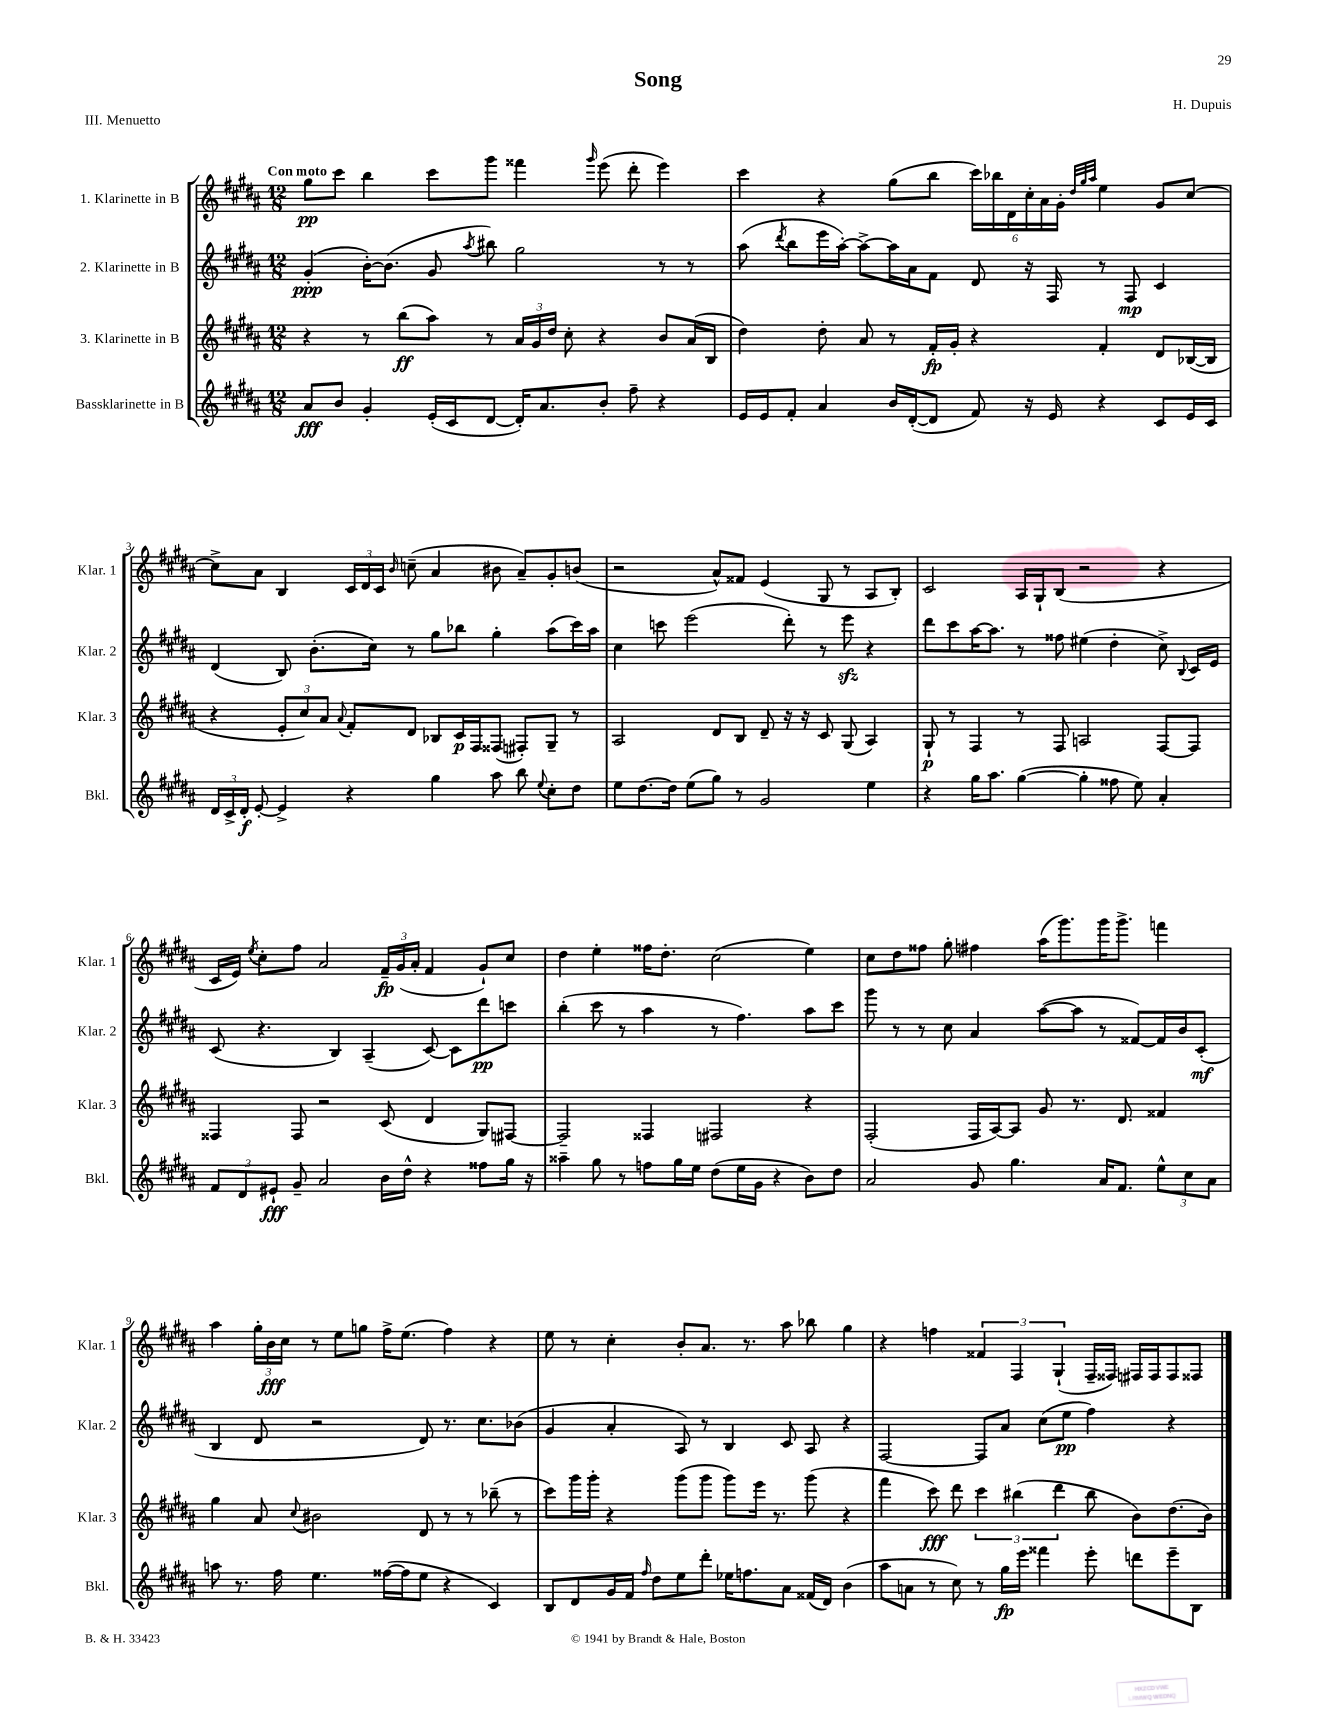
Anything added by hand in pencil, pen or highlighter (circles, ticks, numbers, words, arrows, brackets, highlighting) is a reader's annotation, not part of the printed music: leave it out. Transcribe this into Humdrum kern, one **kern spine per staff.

**kern	**kern	**kern	**kern
*staff4	*staff3	*staff2	*staff1
*clefG2	*clefG2	*clefG2	*clefG2
*k[f#c#g#d#a#]	*k[f#c#g#d#a#]	*k[f#c#g#d#a#]	*k[f#c#g#d#a#]
*M12/8	*M12/8	*M12/8	*M12/8
8a#	4r	(4g#'	8gg#
8b	.	.	8ccc#
4g#'	8r	[16b')	4bb
.	.	(8.b]	.
.	(8bb	.	.
(16e'	8aa#)	8g#	8ccc#
16c#	.	.	.
.	.	8qaa#	.
[8d#	8r	8bb#)	8ggg#
16d#'])	24a#	2gg#	4fff##
.	24g#	.	.
8.a#	.	.	.
.	24dd#	.	.
.	8cc#'	.	.
.	.	.	16qqggg#
8b'	4r	.	(8eee
8ff#~	.	.	8ddd#'
4r	8b	8r	4eee)
.	(16a#	8r	.
.	16B	.	.
=	=	=	=
16e	4dd#)	(8aa#	4ccc#
16e	.	.	.
.	.	8qddd#	.
8f#'	.	8bb	.
4a#	8dd#'	16eee	4r
.	.	[16aa#')	.
.	8a#	8aa#^_	.
16b	8r	16aa#]	(8gg#
([16d#'	.	16a#	.
8d#]	16f#'	8f#	8bb
.	16g#'	.	.
8f#)	4r	8d#	24ccc#)
.	.	.	24bb-
.	.	.	24d#
16r	.	16r	24cc#'
.	.	.	24a#
16e	.	16F#	.
.	.	.	24g#'
.	.	.	32qqdd#
.	.	.	32qqgg#
.	.	.	32qqaa#
4r	4f#'	8r	4ee
.	.	8F#	.
8c#	8d#	4c#	8g#
16e	([16B-	.	[8cc#
16c#	16B-]	.	.
=	=	=	=
24d#	4r	(4d#	8cc#^]
24c#^	.	.	.
24d#'	.	.	.
[8e'	.	.	8a#
4e^]	12e'	8B)	4B
.	12cc#)	.	.
.	.	(8.b'	.
.	12a#	.	.
.	8qqa#	.	.
4r	8f#'	.	24c#
.	.	.	24d#
.	.	16cc#)	.
.	.	.	24c#
.	.	.	16qqb
.	8d#	8r	(8cc~
4gg#	8B-	8gg#	4a#
.	16c#	8bb-	.
.	16F#	.	.
8aa#	(8F##	4gg#'	8b#
8bb	8F#')	.	8a#~)
8qqee	.	.	.
8cc#'	8G#~	(8aa#	8g#'
8dd#	8r	16ccc#)	(8b
.	.	16aa#	.
=	=	=	=
8ee	2A#	4cc#	2r
[8.dd#	.	.	.
.	.	8ccc	.
16dd#]	.	.	.
(8ee	.	(2eee	.
8gg#)	8d#	.	8a#^^)
8r	8B	.	8f##
2g#	8d#~	.	(4e
.	16r	8ddd#')	.
.	16r	.	.
.	8c#	8r	8G#
.	(8G#	8eee	8r
4ee	4A#)	4r	8A#
.	.	.	8B')
=	=	=	=
4r	8G#`	8ddd#	2c#
.	8r	8ccc#	.
16gg#	4F#	[16aa#	.
8.aa#	.	8.aa#]	.
([4gg#	8r	8r	16A#
.	.	.	16G#`
.	8F#	8ff##	(8B
4gg#']	2A	(4ee#	2r
8ff##	.	4dd#'	.
8ee)	.	.	.
4a#'	[8F#	8cc#^)	4r
.	.	8qqB	.
.	8F#]	16c#	.
.	.	16e	.
=	=	=	=
12f#	4F##	(8c#	16c#
.	.	.	16e)
12d#	.	.	.
.	.	.	8qee
.	.	4.r	8cc#'
12e#`	.	.	.
8g#~	8F##	.	8ff#
2a#	2r	.	2a#
.	.	4B)	.
.	.	(4A#~	.
16b	(8c#	.	24f#~
.	.	.	(24g#
16dd#^^	.	.	.
.	.	.	24a#'
4r	4d#	[8c#)	4f#
.	.	8c#]	.
8ff##	8G#)	8ddd#	8g#`)
16gg#	[8F#	8ccc	8cc#
16r	.	.	.
=	=	=	=
4aa##~	2F#~]	(4bb'	4dd#
8gg#	.	8ccc#	4ee'
8r	.	8r	.
8ff	4F##	4aa#	16ff##
.	.	.	8.dd#'
16gg#	.	.	.
16ee	.	.	.
(8dd#	2F#	8r	(2cc#
16ee	.	4.ff#)	.
16g#	.	.	.
4r	.	.	.
8b)	4r	8aa#	4ee)
8dd#	.	8ccc#	.
=	=	=	=
2a#	(2F#'	8ggg#	8cc#
.	.	8r	8dd#
.	.	8r	8ff##
.	.	8cc#	8gg#'
8g#	16F#	4a#	4ff#
.	[16A#)	.	.
4.gg#	8A#]	.	.
.	8g#	([8aa#	(16aa#
.	.	.	8.ggg#)
.	8.r	8aa#]	.
16a#	.	8r	16ggg#
8.f#	8.d#	.	8.ggg#^
.	.	[8f##)	.
12ee^^	4f##	16f##]	4fff
.	.	16b	.
12cc#	.	.	.
.	.	(8c#'	.
12a#	.	.	.
=	=	=	=
8aa	4gg#	4B	4aa#
8.r	.	.	.
.	8a#	8d#	24gg#'
.	.	.	24b
16ff#	.	.	.
.	.	.	24cc#
.	8qqcc#	.	.
4.ee	2b#	2r	8r
.	.	.	8ee
.	.	.	8gg
([16ff##	.	.	16ff#^
16ff##]	.	.	(8.ee
8ee	8d#	8d#)	.
4r	8r	8.r	4ff#)
.	8r	.	.
.	.	8.cc#	.
4c#)	(8bb-~	.	4r
.	8r	(8b-	.
=	=	=	=
8B	8ccc#)	4g#	8ee
8d#	16ggg#	.	8r
.	16ggg#'	.	.
16g#	4r	4a#'	4cc#'
16f#	.	.	.
16qqff#	.	.	.
8dd#	.	.	.
8ee	(8ggg#	8A#)	8b'
8ddd#'	8ggg#	8r	8.a#
16ee-	8ggg#)	4B	.
8.ff	.	.	8.r
.	16eee	.	.
.	8.r	.	.
8a#	.	8c#	8aa#
(16f##	(8ggg#	8A#	8bb-
16d#)	.	.	.
(4b	4r	4r	4gg#
=	=	=	=
8aa#	4fff#	[2F#	4r
8a	.	.	.
8r	8ccc#)	.	4ff
8cc#)	8ddd#	.	.
8r	6ccc#	8F#]	6f##
16gg#	.	8a#	.
.	(6bb#	.	6F#
16eee	.	.	.
4fff##	.	(8cc#	.
.	6ddd#	.	(6G#`
.	.	8ee	.
8eee'	8bb#	4ff#)	16F#~
.	.	.	16F##)
8ddd	8b)	.	16F#
.	.	.	16F#
8eee~	(8.dd#	4r	8F#
8B	.	.	8F##
.	16b)	.	.
==	==	==	==
*-	*-	*-	*-
